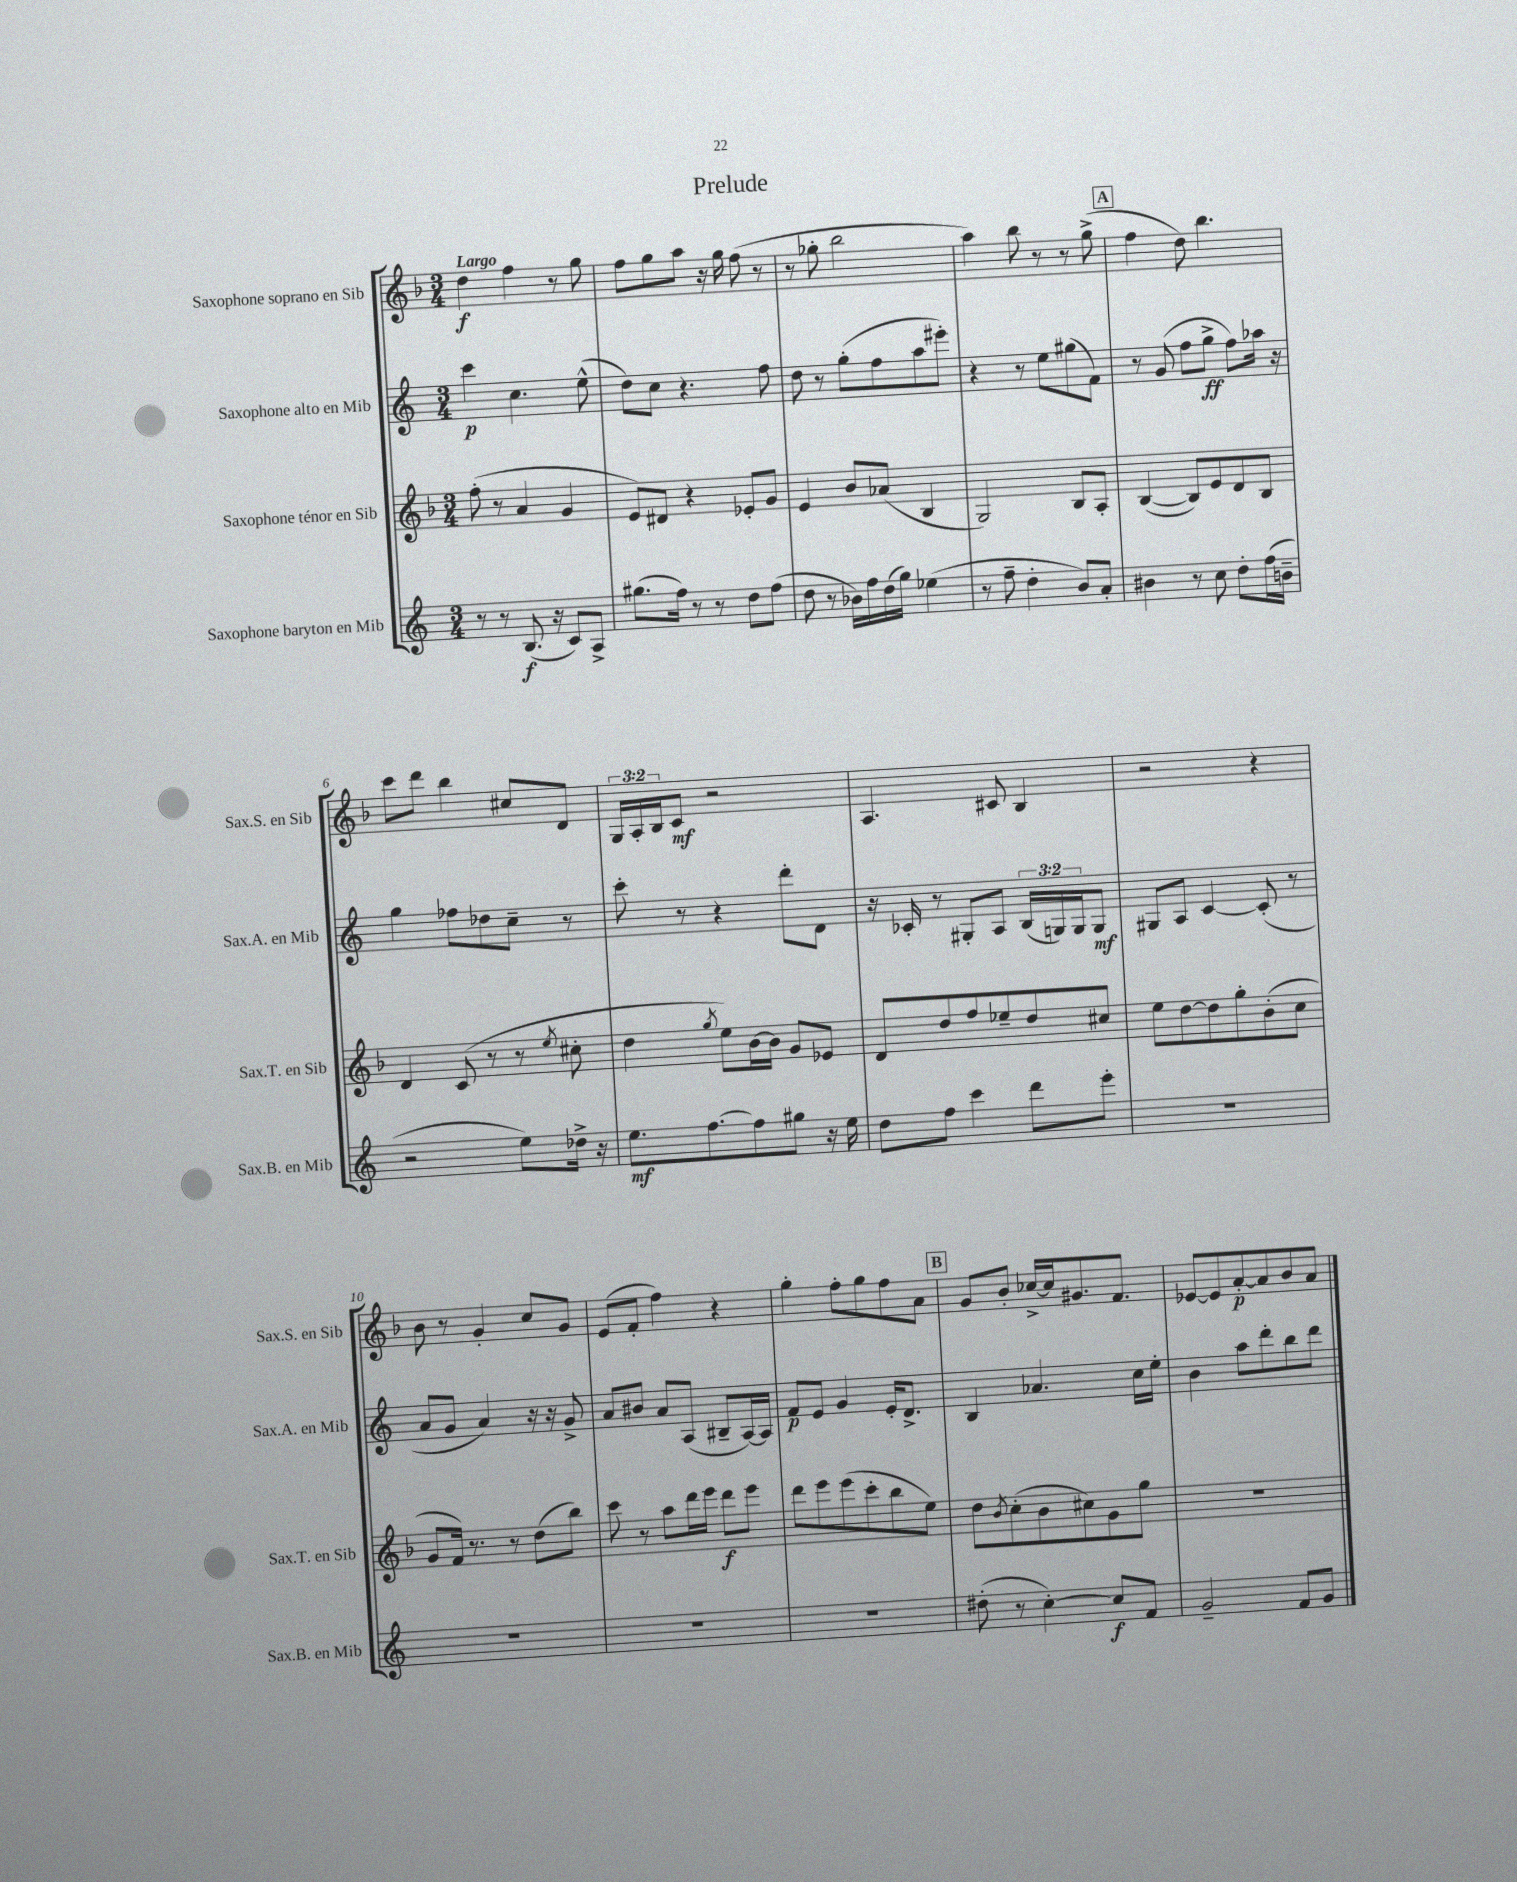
\header { title = "Prelude" }
<<
\new StaffGroup <<
\new Staff = "s0" \with { instrumentName = "Saxophone soprano en Sib" shortInstrumentName = "Sax.S. en Sib" } {
    \clef treble \key f \major \numericTimeSignature \time 3/4 \override Staff.TupletNumber.text = #tuplet-number::calc-fraction-text \tempo "Largo"
    d''4\f f''4 r8 g''8 |
    f''8 g''8 a''8 r16 g''16 f''8( r8 |
    r8 ges''8-. bes''2 |
    a''4) bes''8 r8 r8 g''8->( |
    \mark \markup { \box "A" } f''4 d''8) bes''4. |
    c'''8 d'''8 bes''4 cis''8 d'8 |
    \tuplet 3/2 { g16 a16-. bes16 } c'8\mf r2 |
    a4. cis'8 bes4 |
    r2 r4 |
    bes'8 r8 g'4-. c''8 g'8 |
    e'8( f'8-. f''4) r4 |
    g''4-. f''8-. g''8 f''8 a'8 |
    \mark \markup { \box "B" } g'8 bes'8-. ces''16~-> ces''16 gis'8. f'8. |
    ees'8~ ees'8 a'8~-.\p a'8 bes'8 a'8 \bar "|." |
}
\new Staff = "s1" \with { instrumentName = "Saxophone alto en Mib" shortInstrumentName = "Sax.A. en Mib" } {
    \clef treble \key c \major \numericTimeSignature \time 3/4 \override Staff.TupletNumber.text = #tuplet-number::calc-fraction-text
    c'''4\p c''4. e''8-^( |
    d''8) c''8 r4. f''8 |
    d''8 r8 g''8-.( f''8 a''8 eis'''8-.) |
    r4 r8 e''8 gis''8( f'8) |
    \mark \markup { \box "A" } r8 g'8( f''8 g''8->\ff f''8) aes''16 r16 |
    g''4 fes''8 des''8 c''8-- r8 |
    c'''8-. r8 r4 d'''8-. d'8 |
    r16 ces'16-. r8 gis8-. a8 \tuplet 3/2 { b16( g16) g16 } g8\mf |
    gis8 a8 c'4~ c'8-.( r8 |
    a'8 g'8 a'4) r16 r16 g'8-> |
    a'8 bis'8 a'8 a8( bis8-- a16~) a16 |
    f'8\p e'8 g'4 e'16-. d'8.-> |
    \mark \markup { \box "B" } b4 aes'4. c''16 e''16-. |
    b'4 a''8 d'''8-. b''8 d'''8 \bar "|." |
}
\new Staff = "s2" \with { instrumentName = "Saxophone ténor en Sib" shortInstrumentName = "Sax.T. en Sib" } {
    \clef treble \key f \major \numericTimeSignature \time 3/4
    f''8-.( r8 a'4 g'4 |
    e'8) dis'8 r4 ees'8-. g'8 |
    e'4 bes'8 aes'8( bes4 |
    g2) bes8 a8-. |
    \mark \markup { \box "A" } bes4~( bes8) e'8 d'8 bes8 |
    d'4 c'8( r8 r8 \acciaccatura { e''8 } cis''8-. |
    d''4 \acciaccatura { g''8 } e''8) bes'16~ bes'16 g'8 ees'8 |
    d'8 d''8 f''8 ees''8-- d''8 cis''8 |
    e''8 d''8~ d''8 g''8-. bes'8-.( c''8 |
    g'8 f'16) r8. r8 d''8( bes''8) |
    c'''8 r8 a''8 d'''16 e'''16 d'''8\f e'''8 |
    d'''8 e'''8 e'''8( c'''8-. bes''8 e''8) |
    \mark \markup { \box "B" } d''8 \acciaccatura { bes'8 } c''8-.( bes'8 cis''8) g'8 g''8 |
    R2. \bar "|." |
}
\new Staff = "s3" \with { instrumentName = "Saxophone baryton en Mib" shortInstrumentName = "Sax.B. en Mib" } {
    \clef treble \key c \major \numericTimeSignature \time 3/4
    r8 r8 b8.\f( r16 c'8) a8-> |
    gis''8.( f''16) r8 r8 d''8 f''8( |
    d''8 r8 bes'16) f''16 d''16( g''16) ees''4( |
    r8 f''8-- d''4-. b'8) a'8-. |
    \mark \markup { \box "A" } bis'4 r8 c''8 d''8-. f''16( b'16-- |
    r2 e''8) des''16-> r16 |
    e''8.\mf f''8.~ f''8 gis''8 r16 e''16 |
    d''8 f''8 c'''4 d'''8 e'''8-. |
    R2. |
    R2. |
    R2. |
    R2. |
    \mark \markup { \box "B" } dis''8-.( r8 c''4~-.) c''8\f f'8 |
    g'2-- f'8 g'8 \bar "|." |
}
>>
>>
